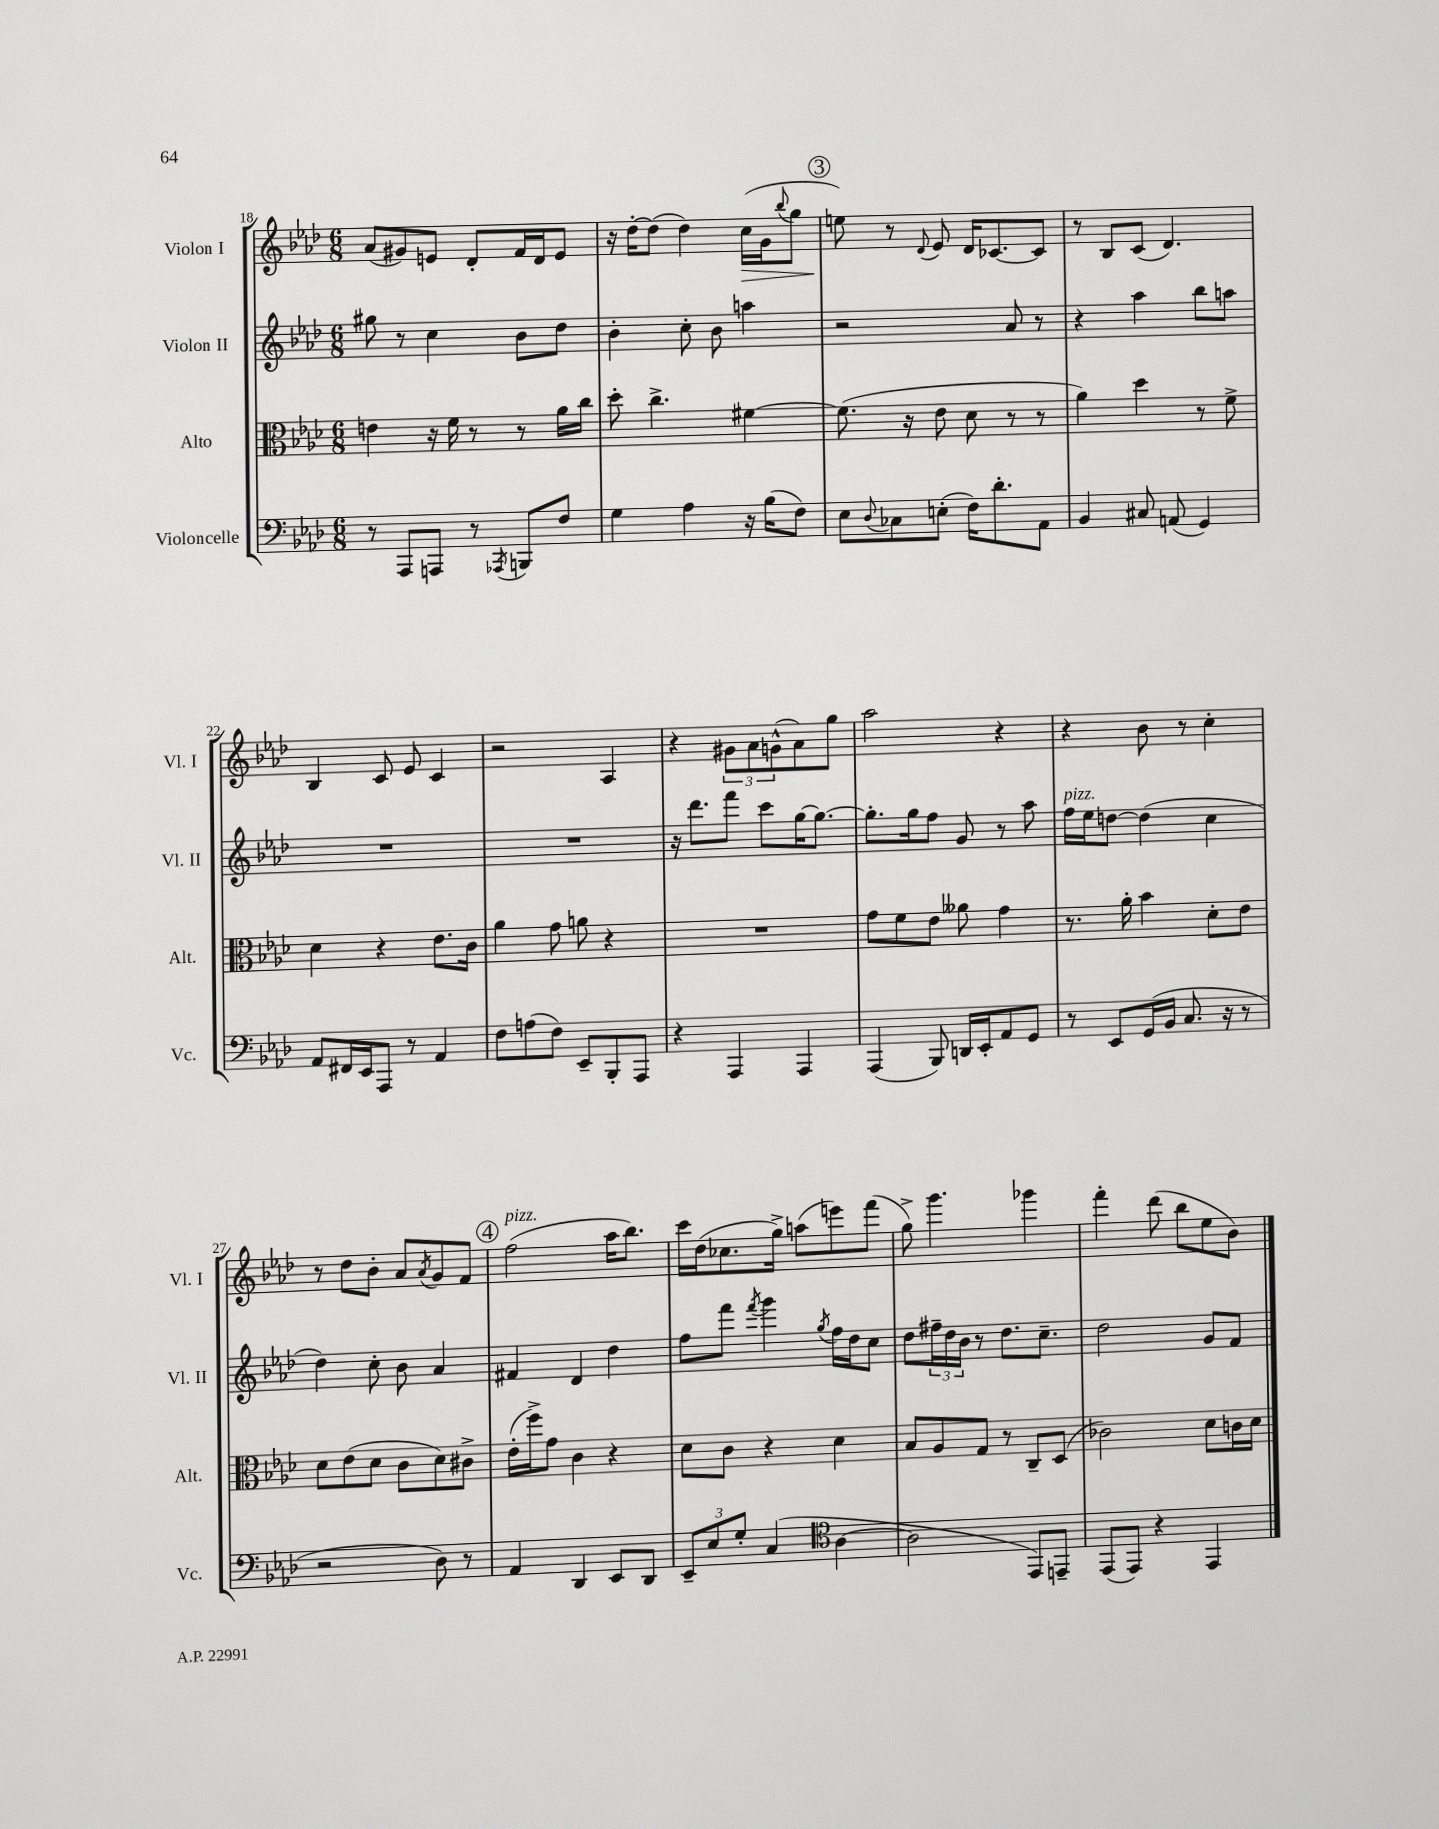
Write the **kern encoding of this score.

**kern	**kern	**kern	**kern
*staff4	*staff3	*staff2	*staff1
*clefF4	*clefC3	*clefG2	*clefG2
*k[b-e-a-d-]	*k[b-e-a-d-]	*k[b-e-a-d-]	*k[b-e-a-d-]
*M6/8	*M6/8	*M6/8	*M6/8
8r	4e	8gg#	(8a-
8AAA-	.	8r	8g#)
8AAA	16r	4cc	8e
.	16f	.	.
8r	8r	.	8d-'
8qAAA-	.	.	.
8BBB	8r	8b-	16f
.	.	.	16d-
8F	16a-	8dd-	8e
.	16cc	.	.
=	=	=	=
4G	8dd-'	4b-'	16r
.	.	.	[16dd-'
.	4.cc^	.	(8dd-]
4A-	.	8cc'	4dd-)
.	.	8b-	.
16r	[4f#	4aa	(16cc
(16B-	.	.	16g
.	.	.	8qqbb-
8F)	.	.	8gg
=	=	=	=
8E-	(8.f#]	2r	8ee)
8qqD-	.	.	.
8C-	.	.	8r
.	16r	.	.
.	.	.	8qqd-
(8E'	8e-	.	8e-
16F)	8d-	.	16d-
8.d-'	.	.	[8.c-
.	8r	8a-	.
8AA-	8r	8r	8c-]
=	=	=	=
4BB-	4a-)	4r	8r
.	.	.	8B-
8C#	4dd-	4aa-	(8c
(8AA	.	.	4.d-)
4GG)	8r	8bb-	.
.	8f^	8aa	.
=	=	=	=
8AA-	4d-	2.r	4B-
16FF#	.	.	.
16EE-	.	.	.
8AAA-	4r	.	8c
8r	.	.	8e-
4AA-	8.e-	.	4c
.	16c	.	.
=	=	=	=
8F	4a-	2.r	2r
(8A	.	.	.
8F)	8g	.	.
8EE-~	8a	.	.
8BBB-'	4r	.	4A-
8AAA-	.	.	.
=	=	=	=
4r	2.r	16r	4r
.	.	8.ddd-	.
4AAA-	.	8fff	12g#
.	.	.	12a-
.	.	8ccc	.
.	.	.	(12g^^
4AAA-	.	[16gg	8a-)
.	.	8.gg_	.
.	.	.	8gg
=	=	=	=
(4AAA-	8g	8.gg']	2aa-
.	8f	.	.
.	.	16gg	.
8BBB-)	8e-	8ff	.
16DD	8a--	8g	.
16EE-'	.	.	.
8AA-	4g	8r	4r
8GG	.	8aa-	.
=	=	=	=
8r	8.r	16ff	4r
.	.	16ee-	.
8EE-	.	[8dd	.
.	16a-'	.	.
(16GG	4b-	(4dd]	8b-
16BB-	.	.	.
8.C	.	.	8r
.	8d-'	4cc	4cc'
16r	.	.	.
8r	8e-	.	.
=	=	=	=
2r	8d-	4dd-)	8r
.	(8e-	.	8dd-
.	8d-	8cc'	8b-'
.	8c	8b-	8a-
.	.	.	8qa-
8D-)	8d-)	4a-	8g
8r	8c#^	.	8f
=	=	=	=
4AA-	(16e-'	4f#	(2ff
.	16ff^)	.	.
.	8g	.	.
4DD-	4c	4d-	.
8EE-	4r	4dd-	16aa-
.	.	.	8.bb-)
8DD-	.	.	.
=	=	=	=
12EE-~	8d-	8ff	16ccc
.	.	.	(16dd-
12E-	.	.	.
.	8c	8fff	8.cc-
12G'	.	.	.
.	.	8qfff	.
(4C	4r	4ggg	.
.	.	.	16gg^)
.	.	.	(8aa
*clefC4	*	*	*
.	.	8qgg	.
[4A-	4d-	16ff	8eee)
.	.	16dd-	.
.	.	8cc	(8fff
=	=	=	=
2A-]	8B-	8dd-	8gg^)
.	8A-	24ff#~	4.ggg
.	.	24dd-	.
.	.	24b-	.
.	8G	8r	.
.	8r	8.dd-	.
8EE-)	8C~	.	4ggg-
.	.	8.cc~	.
8EE~	(8D-	.	.
=	=	=	=
(8EE-	2c-)	2dd-	4fff'
8EE-)	.	.	.
4r	.	.	(8ddd-
.	.	.	8bb-
4EE-	8d-	8g	8ee-
.	16c	8f	8b-)
.	16d-	.	.
==	==	==	==
*-	*-	*-	*-
